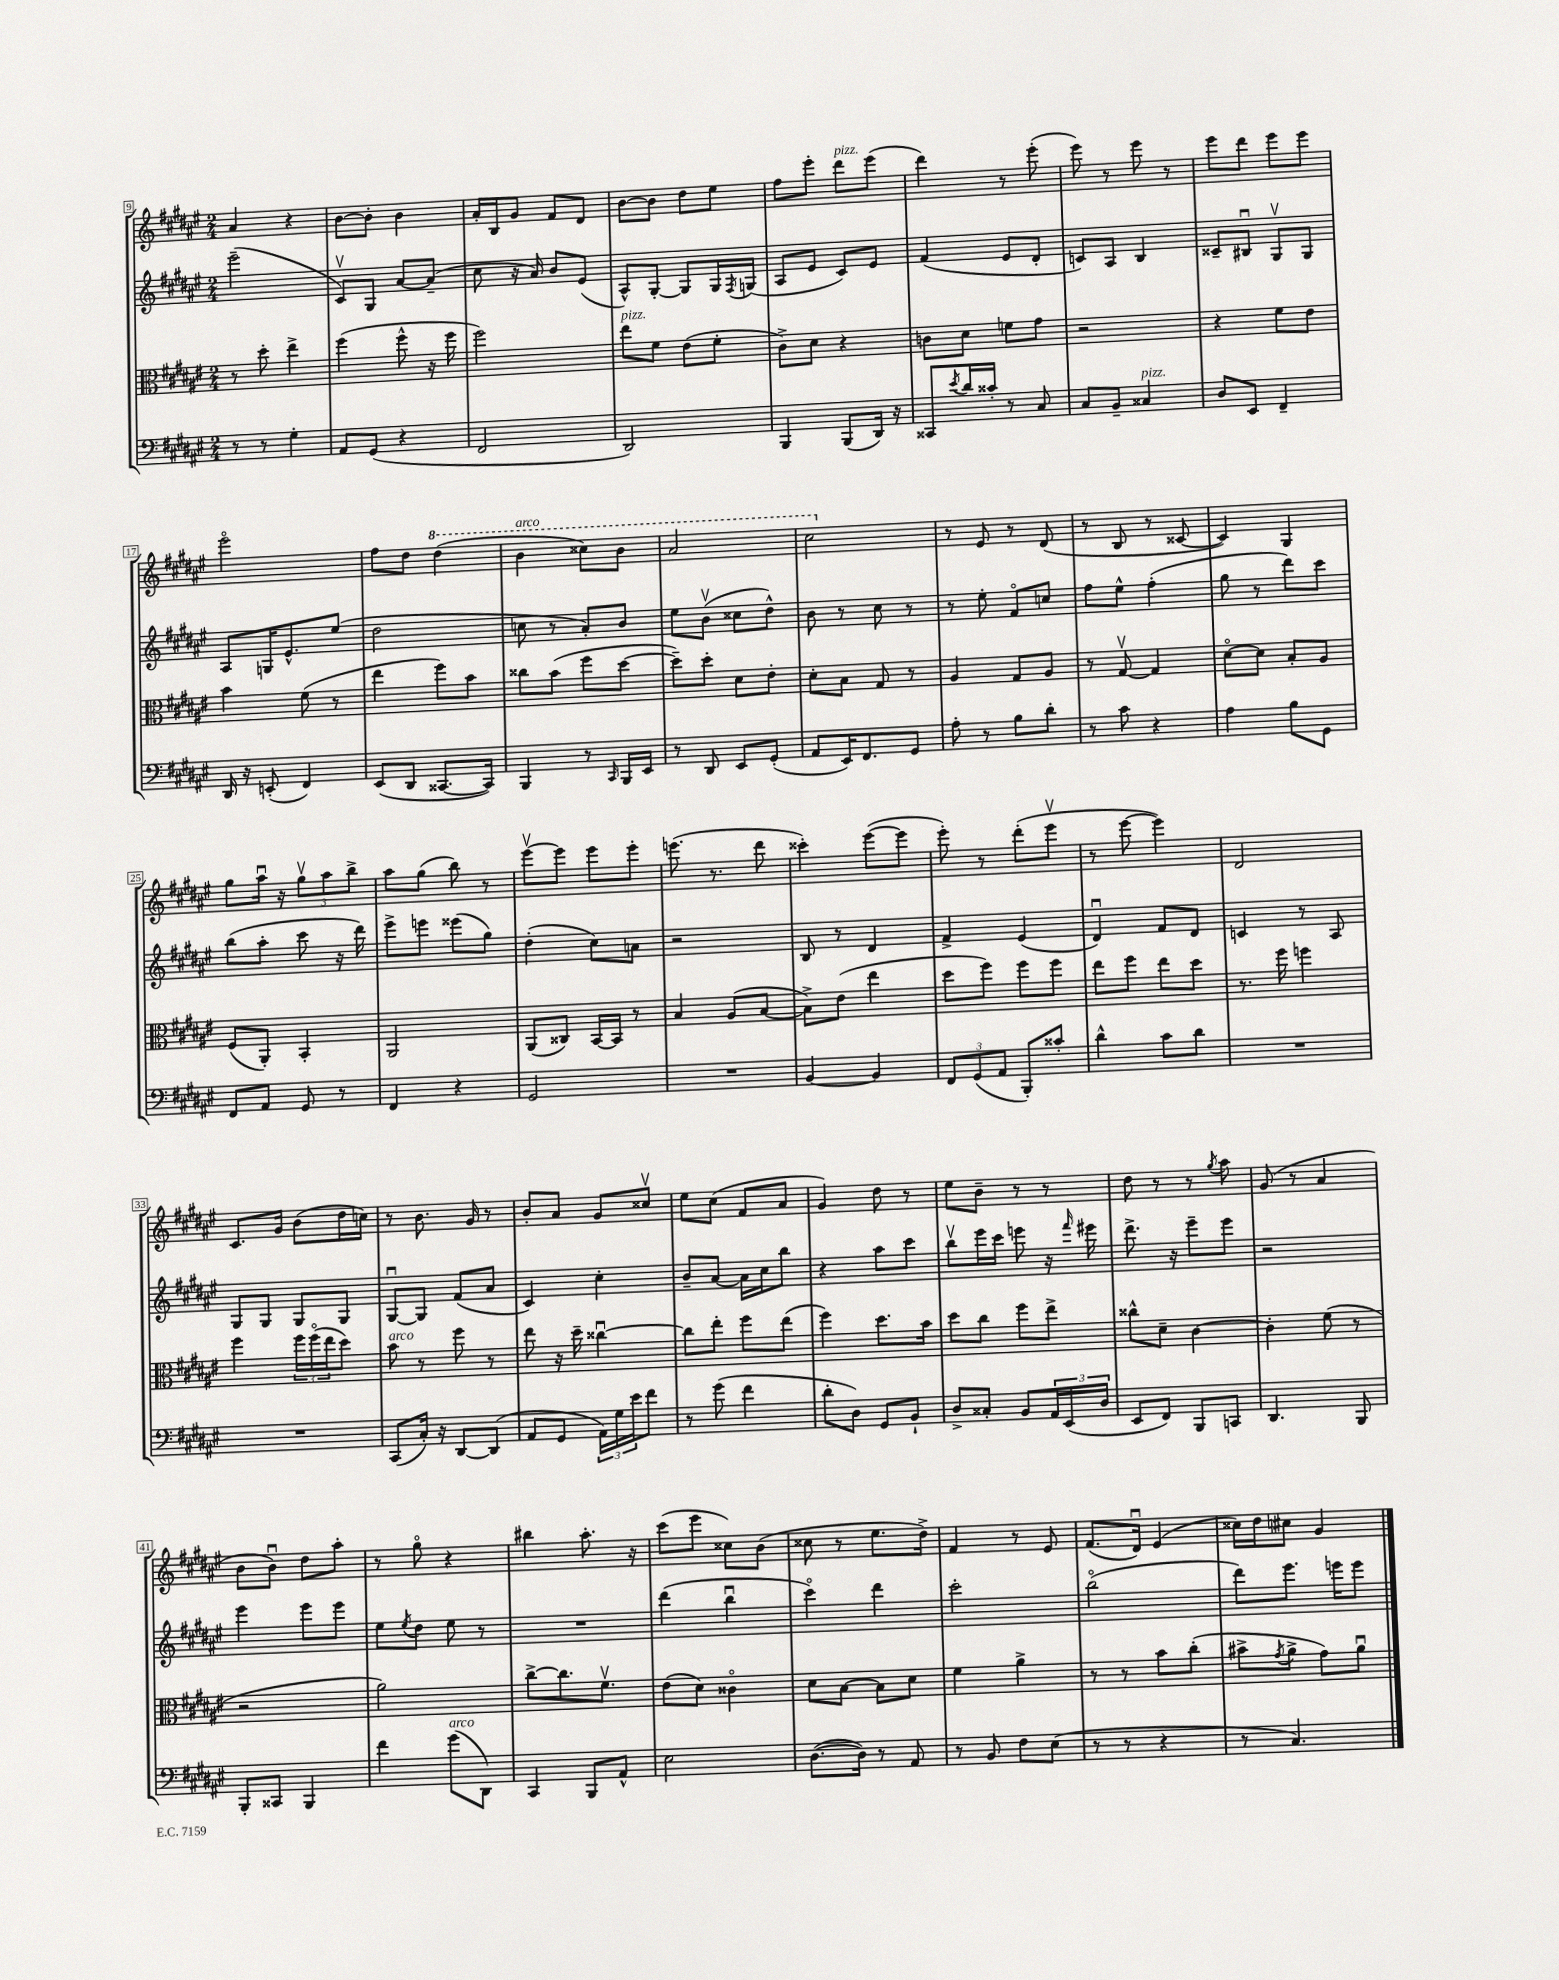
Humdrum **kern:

**kern	**kern	**kern	**kern
*staff4	*staff3	*staff2	*staff1
*clefF4	*clefC3	*clefG2	*clefG2
*k[f#c#g#d#a#e#]	*k[f#c#g#d#a#e#]	*k[f#c#g#d#a#e#]	*k[f#c#g#d#a#e#]
*M2/4	*M2/4	*M2/4	*M2/4
8r	8r	(2eee#~\	4a#/
8r	8dd#'\	.	.
4G#'\	4ee#^\	.	4r
=	=	=	=
8AA#/L	(4ff#\	8c#v/L)	[8b\L
(8GG#/J	.	8G#/J	8b'\]J
4r	8ff#^^\	[8a#/L	4b\
.	16r	(8a#~/]J	.
.	16ff#\	.	.
=	=	=	=
2FF#/	2ff#\)	8cc#\	16a#'/LL
.	.	.	16B/J
.	.	16r	8g#/J
.	.	16a#/)	.
.	.	8b/L	8f#/L
.	.	(8e#/J	8d#/J
=	=	=	=
2DD#/)	8ee#\L	8A#^^/L)	[8b\L
.	8f#\J	[8G#'/J	8b\]J
.	(8e#\L	8G#/]L	8dd#\L
.	8f#'\J	16G#/L	8ee#\J
.	.	8qF#/	.
.	.	(16G/JJ	.
=	=	=	=
4BBB/	8c#^\L)	8A#/L	8ff#\L
.	8d#\J	8e#/J	8eee#'\J
(8BBB/L	4r	8c#/L)	8ddd#\L
16DD#/Jk)	.	8e#/J	(8eee#\J
16r	.	.	.
=	=	=	=
8CC##/L	8c\L	(4f#/	4ddd#\)
8qe#/	.	.	.
16d#/L	8d#\J	.	.
16c##'/JJ	.	.	.
8r	8f\L	8e#/L	8r
8C#/	8g#\J	8d#'/J	(8eee#'\
=	=	=	=
8C#/L	2r	8c/L)	8eee#\)
8BB~/J	.	8A#/J	8r
4C##/	.	4B/	8eee#\
.	.	.	8r
=	=	=	=
8D#/L	4r	8c##~/L	8eee#\L
8EE#/J	.	8B#u/J	8ddd#\J
4FF#~/	8f#\L	8G#v/L	8eee#\L
.	8e#\J	8G#/J	8eee#\J
=	=	=	=
16DD#/	4b\	8A#/L	2eee#o\
16r	.	.	.
(8EE'/	.	16G/K	.
.	.	8.e#^^/	.
4FF#/)	(8f#\	.	.
.	8r	(8ee#/J	.
=	=	=	=
(8EE#/L	4ee#\	2dd#\	8ff#\L
8DD#/J	.	.	8dd#\J
[8.CC##/L	8ff#\L)	.	(4ddd#\
.	8b\J	.	.
16CC##/]Jk)	.	.	.
=	=	=	=
4BBB/	8cc##\L	8cc\	4bb\
.	(8b\J	8r	.
8r	8ff#\L	8a#'/L)	8ccc##\L)
16qqCC#/	.	.	.
16BBB/LL	[8dd#\J	8b/J	8bb\J
16EE#/JJ	.	.	.
=	=	=	=
8r	8dd#~\]L)	8ee#\L	2aa#/
8DD#/	8dd#'\J	(8bv\J	.
8EE#/L	8d#\L	8cc##\L	.
(8GG#'/J	8e#'\J	8dd#^^\J)	.
=	=	=	=
8AA#/L	8d#'\L	8b\	2ccc#\
16EE#/K)	8B\J	8r	.
8.FF#/	.	.	.
.	8G#/	8cc#\	.
8GG#/J	8r	8r	.
=	=	=	=
8A#'\	4A#/	8r	8r
8r	.	8ee#'\	8e#/
8B\L	8G#/L	8f#o/L	8r
8d#'\J	8A#/J	8cc/J	(8d#/
=	=	=	=
8r	8r	8ff#\L	8r
8c#\	[8G#v/	8ee#^^\J	8B/
4r	4G#/]	(4ff#'\	8r
.	.	.	[8c##/
=	=	=	=
4A#\	[8d#o\L	8gg#\	4c##/])
.	8d#\]J	8r	.
8B\L	8B'/L	8ddd#\L)	4G#/
8GG#\J	8A#/J	8ccc#\J	.
=	=	=	=
8FF#/L	(8F#/L	(8bb\L	8gg#\L
8AA#/J	8AA#'/J)	8aa#'\J	16aa#u\Jk
.	.	.	16r
8GG#/	4BB'/	8ccc#\	12gg#v\L
.	.	.	12aa#\
8r	.	16r	.
.	.	.	12bb^\J
.	.	16ddd#\)	.
=	=	=	=
4FF#/	2AA#/	8eee#^\L	8aa#\L
.	.	8eee\J	(8gg#\J
4r	.	(8eee##\L	8bb\)
.	.	8gg#\J)	8r
=	=	=	=
2GG#/	(8AA#/L	(4dd#'\	[8eee#v\L
.	8C##/J)	.	8eee#\]J
.	[16BB/LL	8cc#\L)	8eee#\L
.	16BB/]JJ	.	.
.	8r	8a\J	8eee#'\J
=	=	=	=
2r	4B/	2r	(8.eee\
.	.	.	8.r
.	(8A#/L	.	.
.	[8B/J	.	8ddd#\
=	=	=	=
[4BB/	8B^\]L)	8B/	4ccc##'\)
.	(8e#\J	8r	.
4BB/]	4ee#\	4d#/	([8eee#\L
.	.	.	8eee#\]J
=	=	=	=
12FF#/L	8dd#\L	4f#^/	8eee#'\)
(12GG#/	.	.	.
.	8ff#\J)	.	8r
12AA#/J	.	.	.
8BBB'/L)	8ff#\L	(4e#/	(8ddd#'\L
8c##'/J	8ff#\J	.	8eee#v\J
=	=	=	=
4d#^^\	8ee#\L	4d#u/)	8r
.	8ff#\J	.	[8eee#\
8c#\L	8ee#\L	8f#/L	4eee#\])
8d#\J	8dd#\J	8d#/J	.
=	=	=	=
2r	8.r	4c/	2d#/
.	16ff#\	.	.
.	4ff\	8r	.
.	.	8A#/	.
=	=	=	=
2r	4ff#\	8G#/L	8.c#/L
.	.	8G#/J	.
.	.	.	16g#/Jk
.	24ff#\LL	8G#/L	(8b\L
.	(24ff#o\	.	.
.	24ee#\J	.	.
.	8dd#\J)	8G#/J	16dd#\L
.	.	.	16cc\JJ)
=	=	=	=
(8CC#/L	8b\	[8G#u/L	8r
16C#'/Jk)	8r	8G#/]J	8.b\
16r	.	.	.
[8DD#/L	8ff#\	(8f#/L	.
.	.	.	16g#/
(8DD#/]J	8r	8a#/J	8r
=	=	=	=
8AA#/L	8ee#\	4c#/)	8b'/L
8GG#/J	16r	.	8a#/J
.	16dd#~\	.	.
24AA#\LL)	[4cc##u\	4cc#'\	8g#/L
24G#\	.	.	.
24e#\J	.	.	.
8f#\J	.	.	8cc##v/J
=	=	=	=
8r	8cc##\]L	8b~/L	8ee#\L
(8g#\	8ee#'\J	[8a#/J	(8cc#\J
4f#\	8ff#\L	16a#\]LL	8f#/L
.	.	16cc#\J	.
.	(8ee#\J	8bb\J	8a#/J
=	=	=	=
8d#'\L	4ff#\)	4r	4g#/)
8D#\J)	.	.	.
8GG#/L	8.dd#\L	8aa#\L	8dd#\
8BB`/J	.	8ccc#\J	8r
.	16b\Jk	.	.
=	=	=	=
8D#^/L	8dd#\L	8bbv\L	8ee#\L
8C##'/J	8cc#\J	16eee#\L	8b~\J
.	.	16ccc#\JJ	.
8BB/L	8ff#\L	8eee\	8r
24AA#/L	8ee#^\J	16r	8r
(24EE#/	.	.	.
.	.	16qqfff#/	.
.	.	16eee#\	.
24D#/JJ	.	.	.
=	=	=	=
8EE#/L	8cc##^^\L	8.ddd#^\	8dd#\
8FF#/J)	8d#~\J	.	8r
.	.	16r	.
8BBB/L	[4c#\	8eee#~\L	8r
.	.	.	8qgg#/
8CC/J	.	8eee#\J	8aa#\
=	=	=	=
4.DD#/	4c#'\]	2r	(8g#/
.	.	.	8r
.	(8f#\	.	4a#/
8BBB/	8r	.	.
=	=	=	=
8BBB'/L	2r	4eee#\	8b\L
8CC##/J	.	.	8bu\J)
4BBB/	.	8eee#\L	8dd#\L
.	.	8eee#\J	8aa#'\J
=	=	=	=
4f#\	2a#\)	8ee#\L	8r
.	.	8qee#/	.
.	.	8dd#\J	8gg#o\
(8g#\L	.	8ee#\	4r
8DD#\J)	.	8r	.
=	=	=	=
4CC#/	[8cc#^\L	2r	4bb#\
.	8.cc#\]	.	.
8BBB/L	.	.	8.aa#'\
.	8.f#v\J	.	.
8AA#^^/J	.	.	.
.	.	.	16r
=	=	=	=
2E#\	(8e#\L	(4ddd#\	(8ccc#\L
.	8d#\J)	.	8eee#\J
.	4c##o\	4bbu\	8cc##\L)
.	.	.	(8b\J
=	=	=	=
([8.D#\L	8d#\L	4ccc#o\)	8cc##\
.	[8B\J	.	8r
16D#\]Jk)	.	.	.
8r	8B\]L	4ddd#\	8.ee#\L
8AA#/	8d#\J	.	.
.	.	.	16dd#^\Jk)
=	=	=	=
8r	4f#\	2ccc#'\	4f#/
8BB/	.	.	.
8F#\L	4a#^\	.	8r
(8E#\J	.	.	8e#/
=	=	=	=
8r	8r	(2bbo\	(8.f#/L
8r	8r	.	.
.	.	.	16d#u/Jk)
4r	8b\L	.	(4e#/
.	(8cc#'\J	.	.
=	=	=	=
8r	8b#^\L	8ddd#\L)	16cc##\LL)
.	.	.	16dd#\J
.	8qg#/	.	.
4.C#/)	8a#^\J	8.eee#\J	8cc#\J
.	8g#\L)	.	4g#/
.	.	16eee\LK	.
.	8a#u\J	8eee\J	.
==	==	==	==
*-	*-	*-	*-
